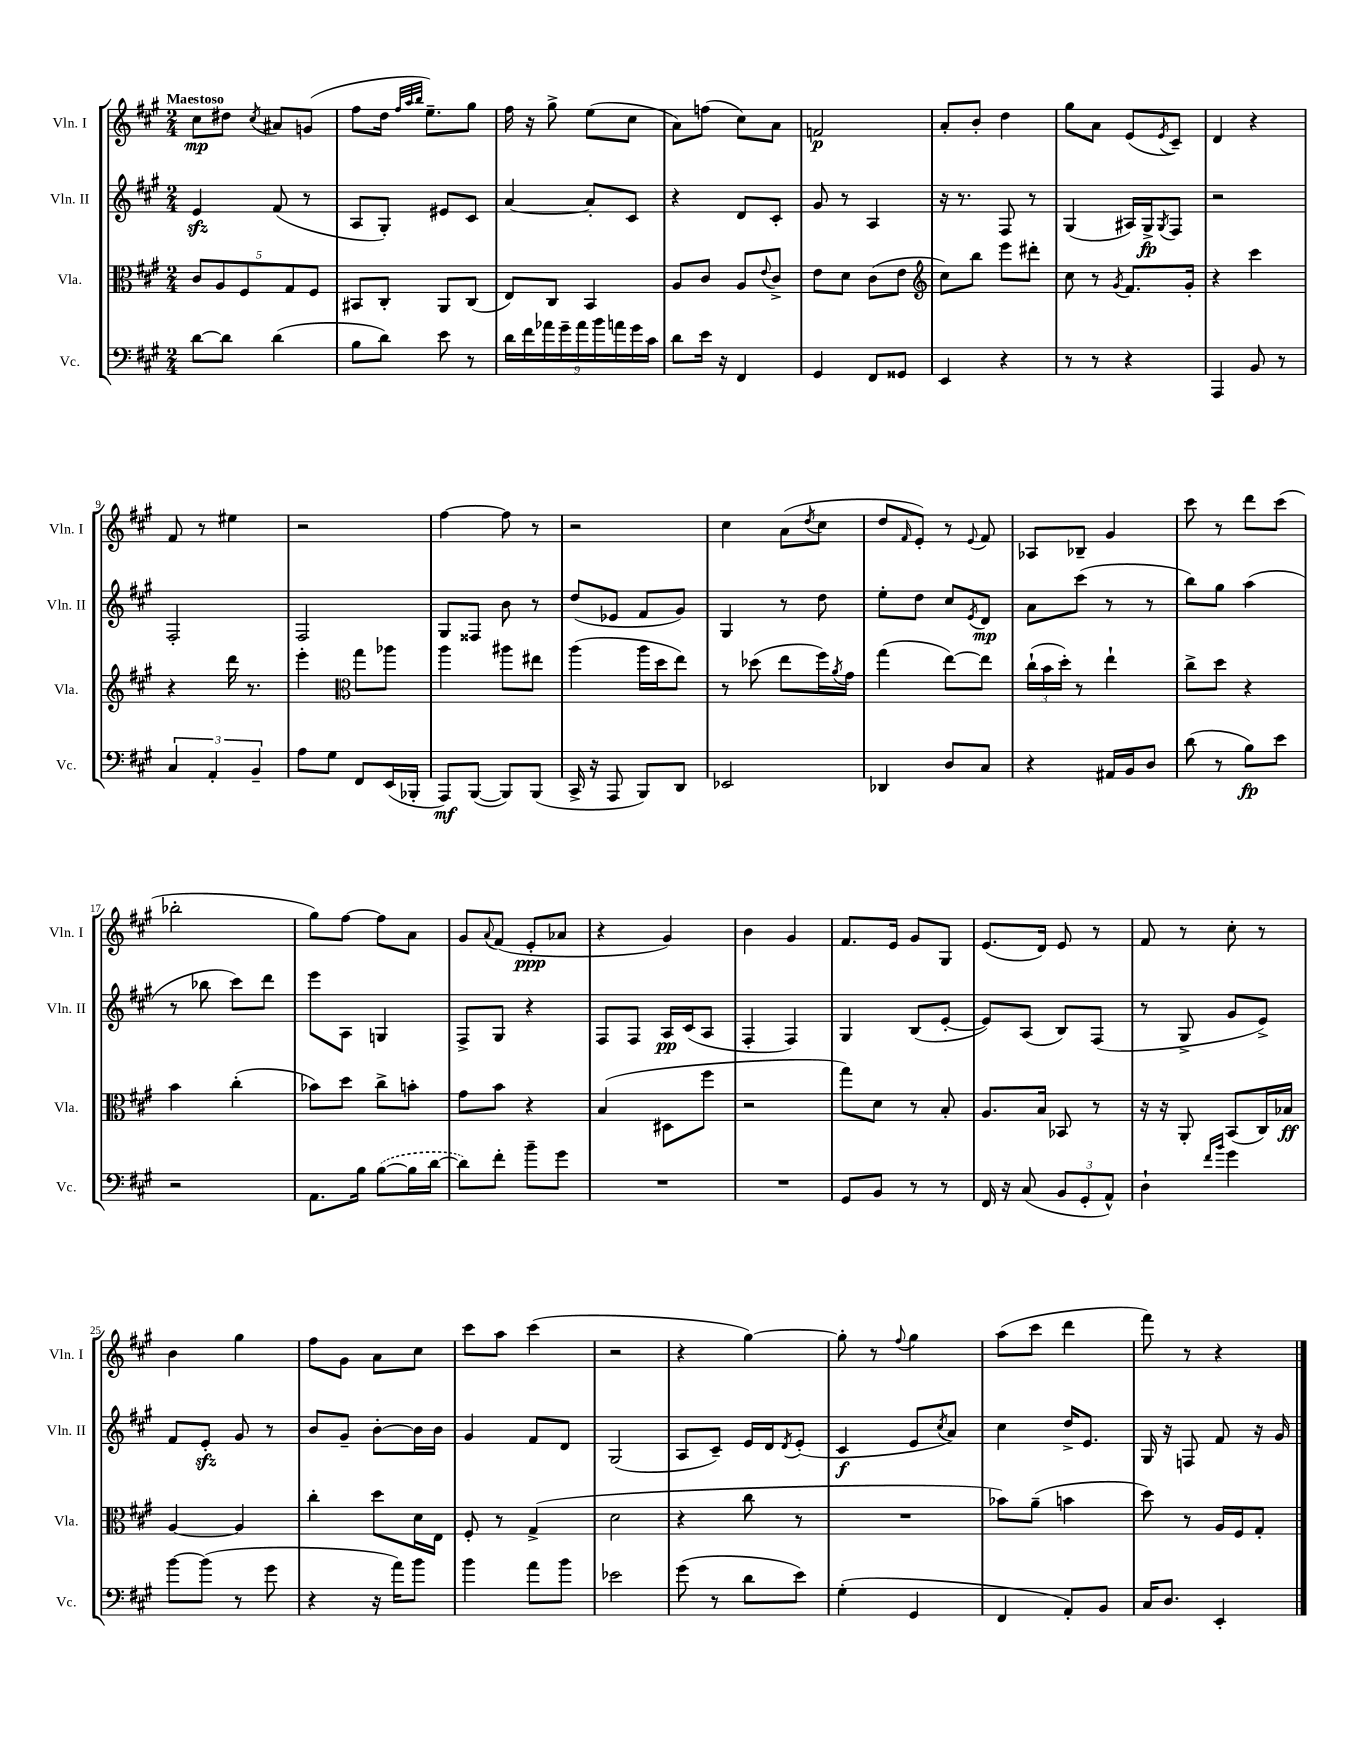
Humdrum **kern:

**kern	**kern	**kern	**kern
*staff4	*staff3	*staff2	*staff1
*clefF4	*clefC3	*clefG2	*clefG2
*k[f#c#g#]	*k[f#c#g#]	*k[f#c#g#]	*k[f#c#g#]
*M2/4	*M2/4	*M2/4	*M2/4
[8d	10c#	4e	8cc#
.	10A	.	.
8d]	.	.	8dd#
.	10F#	.	.
.	.	.	8qcc#
(4d	.	(8f#	8a#
.	10G#	.	.
.	.	8r	(8g
.	10F#	.	.
=	=	=	=
8B	8BB#	8A	8ff#
8d)	8C#'	8G#')	16dd
.	.	.	32qqff#
.	.	.	32qqaa
.	.	.	32qqbb
.	.	.	8.ee~)
8e	8AA	8e#	.
8r	(8C#	8c#	8gg#
=	=	=	=
18d	8E)	[4a	16ff#
18f#	.	.	.
.	.	.	16r
18a-	.	.	.
.	8C#	.	8gg#^
18g#~	.	.	.
18a-	.	.	.
.	4BB	8a']	(8ee
18b	.	.	.
18a	.	.	.
.	.	8c#	8cc#
18g#	.	.	.
18c#	.	.	.
=	=	=	=
8d	8A	4r	8a)
16e	8c#	.	(8ff
16r	.	.	.
4FF#	8A	8d	8cc#)
.	8qqe	.	.
.	8c#^	8c#'	8a
=	=	=	=
4GG#	8e	8g#	2f
.	8d	8r	.
8FF#	(8c#	4A	.
8GG##	8e	.	.
=	=	=	=
*	*clefG2	*	*
4EE	8cc#)	16r	8a'
.	.	8.r	.
.	8bb	.	8b'
4r	8eee	8F#	4dd
.	8ddd#'	8r	.
=	=	=	=
8r	8cc#	(4G#	8gg#
8r	8r	.	8a
.	8qg#	.	.
4r	8.f#	16A#)	(8e
.	.	16G#^	.
.	.	8qG#	8qe
.	.	8F#	8c#~)
.	16g#'	.	.
=	=	=	=
4AAA	4r	2r	4d
8BB	4ccc#	.	4r
8r	.	.	.
=	=	=	=
6C#	4r	2F#'	8f#
.	.	.	8r
6AA'	.	.	.
.	16ddd	.	4ee#
.	8.r	.	.
6BB~	.	.	.
=	=	=	=
8A	4eee'	2F#	2r
8G#	.	.	.
*	*clefC3	*	*
8FF#	8gg#	.	.
(16EE	8aa-	.	.
16BBB-'	.	.	.
=	=	=	=
8AAA)	4aa	8G#	[4ff#
([8BBB	.	8F##	.
8BBB])	8aa#	8b	8ff#]
(8BBB	8ee#	8r	8r
=	=	=	=
16CC#^	(4aa	(8dd	2r
16r	.	.	.
8AAA	.	8e-	.
8BBB)	16aa	8f#	.
.	16dd	.	.
8DD	8ee)	8g#)	.
=	=	=	=
2EE-	8r	4G#	4cc#
.	(8dd-	.	.
.	8ee	8r	(8a
.	.	.	8qdd
.	16ff#)	8dd	8cc#
.	8qa	.	.
.	16g#	.	.
=	=	=	=
4DD-	(4gg#	8ee'	8dd
.	.	.	16qqf#
.	.	8dd	8e')
8D	[8ee)	8cc#	8r
.	.	8qe	8qqe
8C#	8ee]	8d	8f#
=	=	=	=
4r	(24cc#`	8a	8A-
.	24b	.	.
.	24dd')	.	.
.	8r	(8ccc#	8B-~
16AA#	4ee`	8r	4g#
16BB	.	.	.
8D	.	8r	.
=	=	=	=
(8d	8cc#^	8bb)	8ccc#
8r	8dd	8gg#	8r
8B)	4r	(4aa	8ddd
8e	.	.	(8ccc#
=	=	=	=
2r	4b	8r	2bb-'
.	.	8bb-	.
.	(4cc#'	8ccc#)	.
.	.	8ddd	.
=	=	=	=
8.AA	8b-)	8eee	8gg#)
.	8dd	8A	[8ff#
16B	.	.	.
([8B	8cc#^	4G	8ff#]
16B]	8b'	.	8a
[16d	.	.	.
=	=	=	=
8d])	8g#	8F#^	8g#
.	.	.	8qqa
8f#'	8b	8G#	(8f#
8b~	4r	4r	8e'
8g#	.	.	8a-
=	=	=	=
2r	(4B	8F#	4r
.	.	8F#	.
.	8D#	16A	4g#)
.	.	(16c#	.
.	8ff#	8A	.
=	=	=	=
2r	2r	4F#'	4b
.	.	4F#)	4g#
=	=	=	=
8GG#	8gg#)	4G#	8.f#
8BB	8d	.	.
.	.	.	16e
8r	8r	(8B	8g#
8r	8B'	[8e'	8G#
=	=	=	=
16FF#	8.A	8e])	(8.e
16r	.	.	.
(8C#	.	(8A	.
.	16B	.	16d)
12BB	8BB-	8B)	8e
12GG#'	.	.	.
.	8r	(8F#	8r
12AA^^)	.	.	.
=	=	=	=
4D`	16r	8r	8f#
.	16r	.	.
.	8AA'	8G#^	8r
16qqf#	.	.	.
16qqb	.	.	.
4g#	(8BB	8g#	8cc#'
.	16C#)	8e^)	8r
.	16B-	.	.
=	=	=	=
[8b	[4A	8f#	4b
(8b]	.	8e'	.
8r	4A]	8g#	4gg#
8g#	.	8r	.
=	=	=	=
4r	4cc#'	8b	8ff#
.	.	8g#~	8g#
16r	8dd	[8b'	8a
16a)	.	.	.
8b	16d	16b]	8cc#
.	16E	16b	.
=	=	=	=
4b	8F#'	4g#	8ccc#
.	8r	.	8aa
8a	(4G#^	8f#	(4ccc#
8b	.	8d	.
=	=	=	=
2e-	2d	(2G#	2r
=	=	=	=
(8g#	4r	8A	4r
8r	.	8c#~)	.
8d	8cc#	16e	[4gg#)
.	.	16d	.
.	.	8qd	.
8e)	8r	(8e'	.
=	=	=	=
(4G#'	2r	4c#	8gg#']
.	.	.	8r
.	.	.	8qqff#
4GG#	.	8e	4gg#
.	.	8qcc#	.
.	.	8a)	.
=	=	=	=
4FF#	8b-)	4cc#	(8aa
.	(8a~	.	8ccc#
8AA')	4b	16dd^	4ddd
.	.	8.e	.
8BB	.	.	.
=	=	=	=
16C#	8dd)	16G#	8fff#)
8.D	.	16r	.
.	8r	8F	8r
4EE'	16A	8f#	4r
.	16F#	.	.
.	8G#'	16r	.
.	.	16g#	.
==	==	==	==
*-	*-	*-	*-
